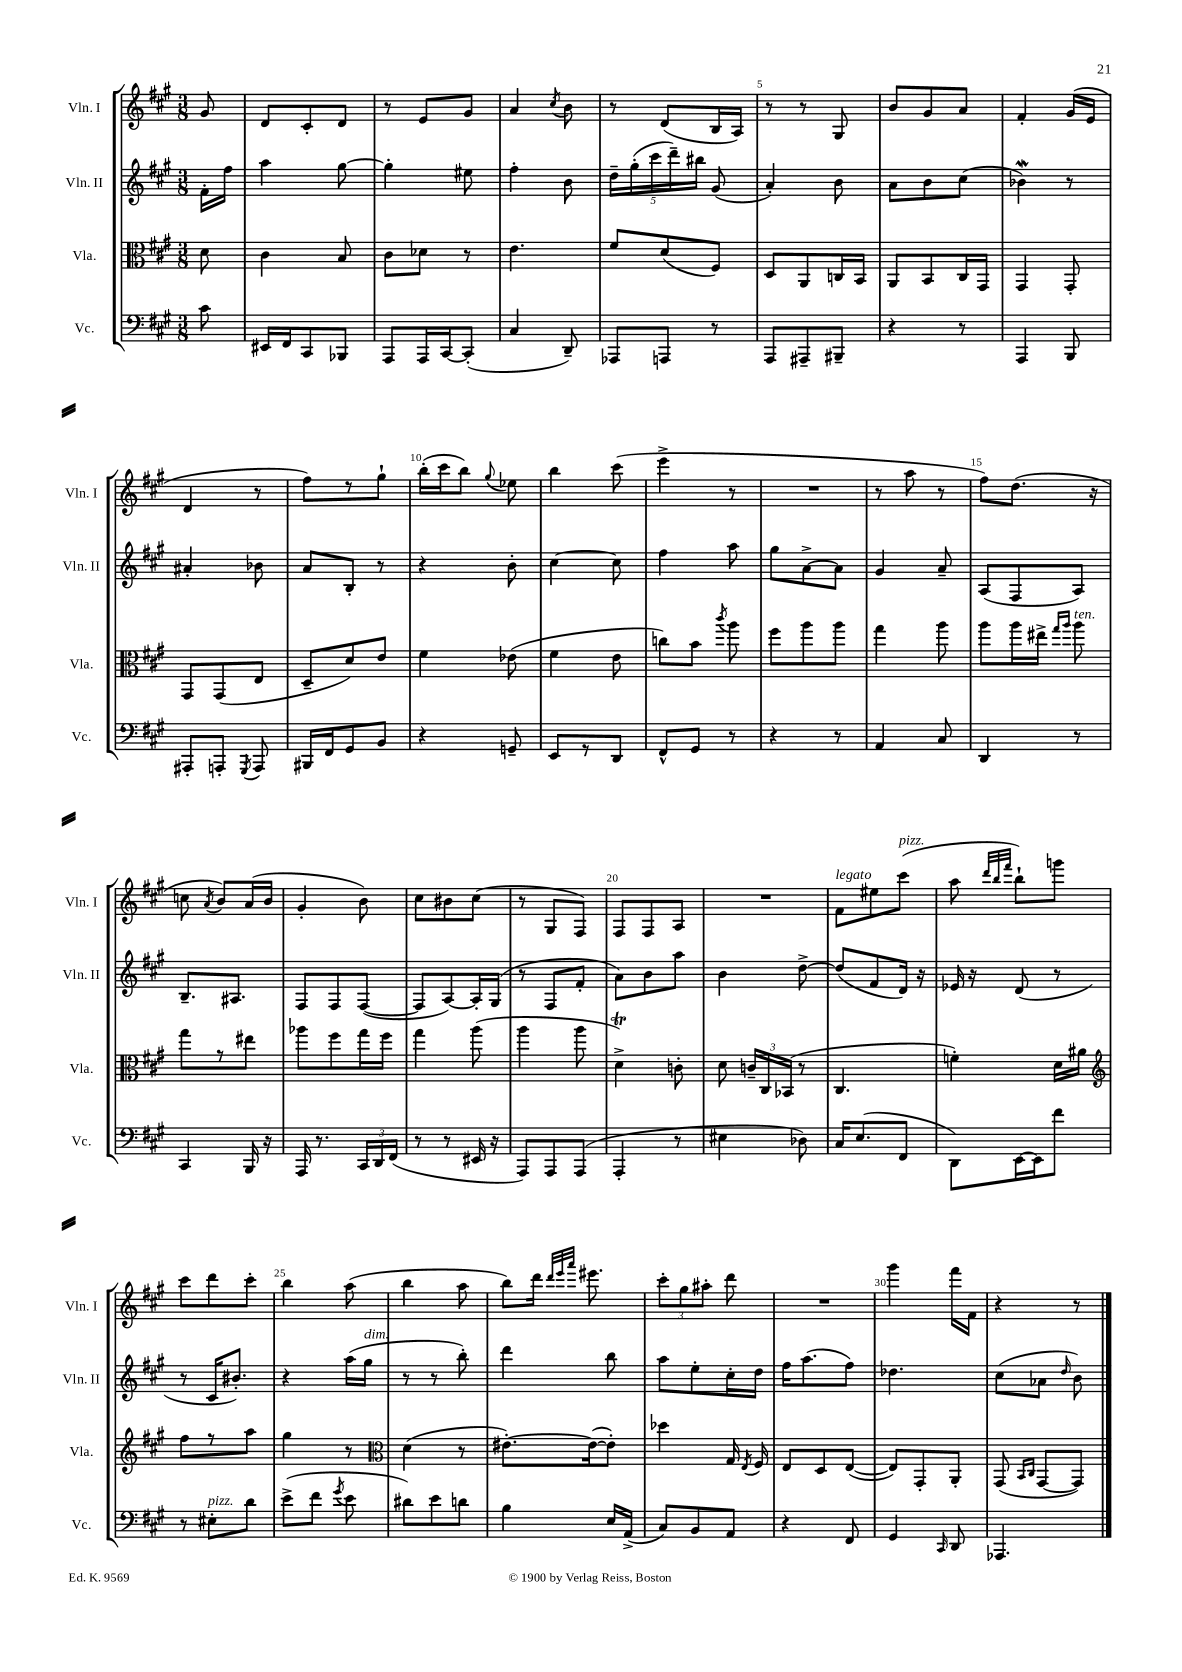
<<
\new StaffGroup <<
\new Staff = "s0" \with { instrumentName = "Vln. I" shortInstrumentName = "Vln. I" } {
    \clef treble \key a \major \numericTimeSignature \time 3/8 \partial 8
    \autoBeamOff gis'8 |
    d'8[ cis'8-. d'8] |
    r8 e'8[ gis'8] |
    a'4 \acciaccatura { cis''8 } b'8 |
    r8 d'8[( b16 a16]) |
    r8 r8 gis8 |
    b'8[ gis'8 a'8] |
    fis'4-. gis'16[( e'16] |
    d'4 r8 |
    fis''8[) r8 gis''8]-! |
    b''16[-.( cis'''16 b''8]) \appoggiatura { gis''8 } ees''8 |
    b''4 cis'''8( |
    e'''4-> r8 |
    R4. |
    r8 a''8 r8 |
    fis''8[) d''8.]( r16 |
    c''8 \acciaccatura { a'8 } b'8[) a'16( b'16] |
    gis'4-. b'8) |
    cis''8[ bis'8 cis''8]( |
    r8 gis8[ fis8]) |
    fis8[ fis8 a8] |
    R4. |
    fis'8[^\markup { \italic "legato" } eis''8 cis'''8]^\markup { \italic "pizz." }( |
    a''8 \grace { d'''32[ b''32 fis'''32] } b''8[-!) g'''8] |
    cis'''8[ d'''8 cis'''8]-. |
    b''4 a''8( |
    b''4 a''8 |
    b''8[) d'''16] \grace { d'''32[ e'''32 a'''32] } eis'''8. |
    \tuplet 3/2 { cis'''8[-. gis''8 ais''8]-. } d'''8 |
    R4. |
    gis'''4 fis'''16[ fis'16] |
    r4 r8 \bar "|." |
}
\new Staff = "s1" \with { instrumentName = "Vln. II" shortInstrumentName = "Vln. II" } {
    \clef treble \key a \major \numericTimeSignature \time 3/8 \partial 8
    \autoBeamOff fis'16[-. fis''16] |
    a''4 gis''8~ |
    gis''4-. eis''8 |
    fis''4-. b'8 |
    \tuplet 5/4 { d''16[-- gis''16-.( cis'''16 d'''16--) bis''16] } gis'8( |
    a'4-.) b'8 |
    a'8[ b'8 cis''8]( |
    bes'4\mordent) r8 |
    ais'4-. bes'8 |
    a'8[ b8]-. r8 |
    r4 b'8-. |
    cis''4~ cis''8 |
    fis''4 a''8 |
    gis''8[ a'8~-> a'8] |
    gis'4 a'8-- |
    a8[( fis8 a8]) |
    b8.[-- ais8.] |
    fis8[ fis8 fis8]~( |
    fis8[ a8~) a16-. gis16]( |
    r8 fis8[ fis'8]-. |
    a'8[) b'8 a''8] |
    b'4 d''8~-> |
    d''8[( fis'8 d'16]) r16 |
    ees'16 r16 d'8( r8 |
    r8 cis'16[ bis'8.]-.) |
    r4 a''16[( gis''16]^\markup { \italic "dim." } |
    r8 r8 b''8-.) |
    d'''4 b''8 |
    a''8[ e''8-. cis''16-. d''16] |
    fis''16[ a''8.( fis''8]) |
    des''4. |
    cis''8[( aes'8] \grace { d''16 } b'8) \bar "|." |
}
\new Staff = "s2" \with { instrumentName = "Vla." shortInstrumentName = "Vla." } {
    \clef alto \key a \major \numericTimeSignature \time 3/8 \partial 8
    \autoBeamOff d'8 |
    cis'4 b8 |
    cis'8[ des'8] r8 |
    e'4. |
    fis'8[ d'8( fis8]) |
    d8[ a,8 c16 b,16] |
    a,8[ b,8 cis16 gis,16] |
    gis,4 gis,8-. |
    gis,8[ gis,8( e8] |
    d8[-- d'8) e'8] |
    fis'4 ees'8( |
    fis'4 e'8 |
    c''8[) b'8] \acciaccatura { cis'''8 } a''8 |
    fis''8[ a''8 a''8] |
    gis''4 a''8 |
    a''8[ a''16 eis''16]-> \grace { gis''16[ a''16] } a''8^\markup { \italic "ten." } |
    gis''8[ r8 eis''8] |
    aes''8[ fis''8 gis''16 fis''16] |
    gis''4 a''8( |
    a''4 a''8 |
    d'4->\trill) c'8-. |
    d'8 \tuplet 3/2 { c'16[-- cis16 bes,16]( } r8 |
    cis4. |
    f'4-.) d'16[ ais'16] |
    \clef treble fis''8[ r8 a''8] |
    gis''4 r8 |
    \clef alto d'4( r8 |
    eis'8.[~-.) eis'16~( eis'8]-.) |
    des''4 gis16 \acciaccatura { e8 } fis16 |
    e8[ d8 e8]~( |
    e8[) gis,8-. a,8]-. |
    gis,8( \grace { b,16[ cis16] } gis,8[~ gis,8]) \bar "|." |
}
\new Staff = "s3" \with { instrumentName = "Vc." shortInstrumentName = "Vc." } {
    \clef bass \key a \major \numericTimeSignature \time 3/8 \partial 8
    \autoBeamOff cis'8 |
    eis,16[ fis,16 cis,8 bes,,8] |
    a,,8[ a,,16 cis,16~ cis,8]-.( |
    cis4 d,8--) |
    aes,,8[ a,,8] r8 |
    a,,8[ ais,,8-- bis,,8]-- |
    r4 r8 |
    a,,4 b,,8 |
    ais,,8[-. a,,8]-. \acciaccatura { gis,,8 } a,,8 |
    bis,,16[ fis,16 gis,8 b,8] |
    r4 g,8-- |
    e,8[ r8 d,8] |
    fis,8[-^ gis,8] r8 |
    r4 r8 |
    a,4 cis8 |
    d,4 r8 |
    cis,4 b,,16 r16 |
    a,,16 r8. \tuplet 3/2 { cis,16[ d,16 fis,16]( } |
    r8 r8 eis,16 r16 |
    a,,8[) a,,8 a,,8]( |
    a,,4-. r8 |
    eis4 des8) |
    cis16[ e8.( fis,8] |
    d,8[) e,16~ e,16 fis'8] |
    r8 eis8[-.^\markup { \italic "pizz." } d'8] |
    e'8[->( fis'8] \acciaccatura { gis'8 } e'8 |
    dis'8[) e'8 d'8] |
    b4 e16[ a,16]->( |
    cis8[) b,8 a,8] |
    r4 fis,8 |
    gis,4 \grace { cis,16 } d,8 |
    aes,,4. \bar "|." |
}
>>
>>
\layout { \context { \Score \override BarNumber.break-visibility = ##(#f #t #t) barNumberVisibility = #(every-nth-bar-number-visible 5) } }
